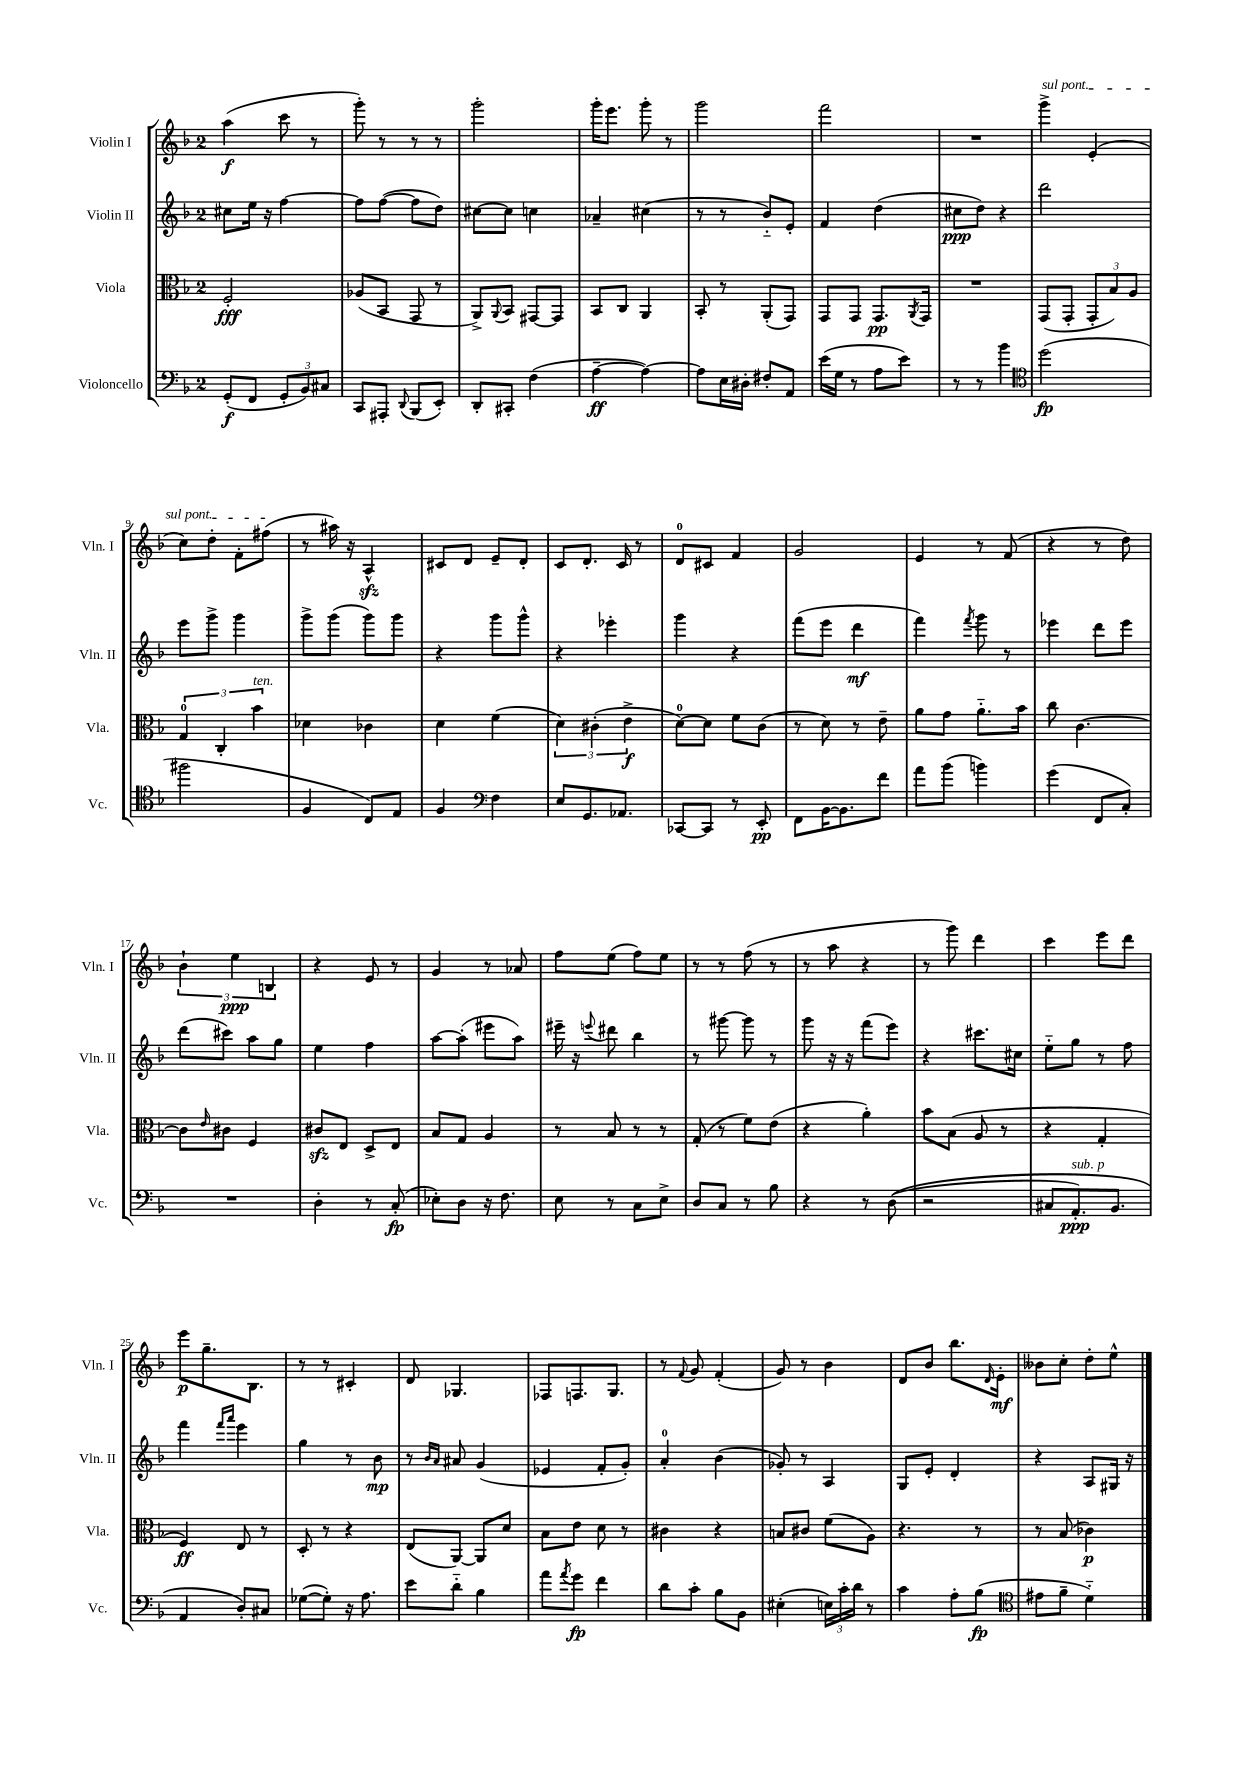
<<
\new StaffGroup <<
\new Staff = "s0" \with { instrumentName = "Violin I" shortInstrumentName = "Vln. I" } {
    \clef treble \key f \major \once \override Staff.TimeSignature.style = #'single-digit \time 2/4
    a''4\f( c'''8 r8 |
    g'''8-.) r8 r8 r8 |
    g'''2-. |
    g'''16-. e'''8. g'''8-. r8 |
    g'''2 |
    f'''2 |
    R2 |
    \once \override TextSpanner.bound-details.left.text = \markup { \italic "sul pont." } g'''4->\startTextSpan e'4-.( |
    c''8) d''8-. f'8-. fis''8\stopTextSpan( |
    r8 ais''16) r16 a4-^\sfz |
    cis'8 d'8 e'8-- d'8-. |
    c'8 d'8.-. c'16 r8 |
    d'8-0 cis'8 f'4 |
    g'2 |
    e'4 r8 f'8( |
    r4 r8 d''8) |
    \tuplet 3/2 { bes'4-! e''4\ppp b4 } |
    r4 e'8 r8 |
    g'4 r8 aes'8 |
    f''8 e''8( f''8) e''8 |
    r8 r8 f''8( r8 |
    r8 a''8 r4 |
    r8 g'''8) d'''4 |
    c'''4 e'''8 d'''8 |
    e'''8\p g''8.-- bes8. |
    r8 r8 cis'4-. |
    d'8 ges4. |
    fes8 f8. g8. |
    r8 \appoggiatura { f'8 } g'8 f'4-.( |
    g'8) r8 bes'4 |
    d'8 bes'8 bes''8. \grace { d'16 } e'16-.\mf |
    beses'8 c''8-. d''8-. e''8-^ \bar "|." |
}
\new Staff = "s1" \with { instrumentName = "Violin II" shortInstrumentName = "Vln. II" } {
    \clef treble \key f \major \once \override Staff.TimeSignature.style = #'single-digit \time 2/4
    cis''8 e''16 r16 f''4~ |
    f''8 f''8~( f''8 d''8) |
    cis''8~ cis''8 c''4 |
    aes'4-- cis''4( |
    r8 r8 bes'8-_) e'8-. |
    f'4 d''4( |
    cis''8\ppp d''8) r4 |
    d'''2 |
    e'''8 g'''8-> g'''4 |
    g'''8-> g'''8( g'''8) g'''8 |
    r4 g'''8 g'''8-^ |
    r4 ees'''4-. |
    g'''4 r4 |
    f'''8( e'''8 d'''4\mf |
    f'''4) \acciaccatura { f'''8 } g'''8 r8 |
    ees'''4 d'''8 ees'''8 |
    d'''8( cis'''8) a''8 g''8 |
    e''4 f''4 |
    a''8~ a''8-.( eis'''8 a''8) |
    eis'''16-- r16 \appoggiatura { e'''8 } dis'''8 bes''4 |
    r8 gis'''8~ gis'''8 r8 |
    g'''8 r16 r16 f'''8( e'''8) |
    r4 cis'''8. cis''16 |
    e''8-_ g''8 r8 f''8 |
    f'''4 \grace { f'''16 a'''16 } e'''4 |
    g''4 r8 bes'8\mp |
    r8 \grace { bes'16 a'16 } ais'8 g'4( |
    ees'4 f'8-. g'8-.) |
    a'4-0-. bes'4( |
    ges'8-.) r8 a4 |
    g8 e'8-. d'4-. |
    r4 a8 gis16 r16 \bar "|." |
}
\new Staff = "s2" \with { instrumentName = "Viola" shortInstrumentName = "Vla." } {
    \clef alto \key f \major \once \override Staff.TimeSignature.style = #'single-digit \time 2/4
    f2-.\fff |
    aes8( bes,8 g,8 r8 |
    a,8->) \appoggiatura { a,8 } bes,8 gis,8~ gis,8 |
    bes,8 c8 a,4 |
    bes,8-. r8 a,8-.( g,8) |
    g,8 g,8 g,8.\pp \acciaccatura { a,8 } g,16 |
    R2 |
    g,8( g,8-. \tuplet 3/2 { g,8-. bes8) a8 } |
    \tuplet 3/2 { g4-0 c4-. bes'4^\markup { \italic "ten." } } |
    des'4 ces'4 |
    d'4 f'4( |
    \tuplet 3/2 { d'4) cis'4-.( e'4->\f } |
    d'8-0~) d'8 f'8 c'8( |
    r8 d'8) r8 e'8-- |
    a'8 g'8 a'8.-_ bes'16 |
    c''8 c'4.~ |
    c'8 \grace { e'16 } cis'8 f4 |
    cis'8\sfz e8 d8-> e8 |
    bes8 g8 a4 |
    r8 bes8 r8 r8 |
    g8-.( r8 f'8) e'8( |
    r4 a'4-.) |
    bes'8 bes8( a8 r8 |
    r4 g4-. |
    f4\ff) e8 r8 |
    d8-. r8 r4 |
    e8( a,8~) a,8 d'8 |
    bes8 e'8 d'8 r8 |
    cis'4 r4 |
    b8 cis'8 f'8( a8) |
    r4. r8 |
    r8 bes8( ces'4\p) \bar "|." |
}
\new Staff = "s3" \with { instrumentName = "Violoncello" shortInstrumentName = "Vc." } {
    \clef bass \key f \major \once \override Staff.TimeSignature.style = #'single-digit \time 2/4
    g,8-.\f( f,8 \tuplet 3/2 { g,8-. bes,8) cis8 } |
    c,8 ais,,8-. \appoggiatura { d,8 } bes,,8( e,8-.) |
    d,8-. cis,8-. f4( |
    a4~--\ff a4~) |
    a8 e16 dis16-. fis8-. a,8 |
    e'16( g16 r8 a8 e'8) |
    r8 r8 bes'4 |
    \clef tenor d''2\fp( |
    fis''2 |
    f4 c8) e8 |
    f4 \clef bass f4 |
    e8 g,8. aes,8. |
    ces,8~ ces,8 r8 e,8-.\pp |
    f,8 bes,16~ bes,8. f'8 |
    a'8 bes'8( b'4) |
    g'4( f,8 c8-.) |
    R2 |
    d4-. r8 c8-.\fp( |
    ees8-.) d8 r16 f8. |
    e8 r8 c8 e8-> |
    d8 c8 r8 bes8 |
    r4 r8 d8(\( |
    r2 |
    cis8 a,8.-.\ppp^\markup { \italic "sub. p" }) bes,8. |
    a,4 d8-.\) cis8 |
    ges8~( ges8-.) r16 a8. |
    e'8 d'8-_ bes4 |
    a'8 \acciaccatura { a'8 } g'8\fp f'4 |
    d'8 c'8-. bes8 bes,8 |
    eis4-.( \tuplet 3/2 { e16) c'16-. d'16 } r8 |
    c'4 a8-. bes8\fp( |
    \clef tenor eis'8 f'8-- d'4-_) \bar "|." |
}
>>
>>
